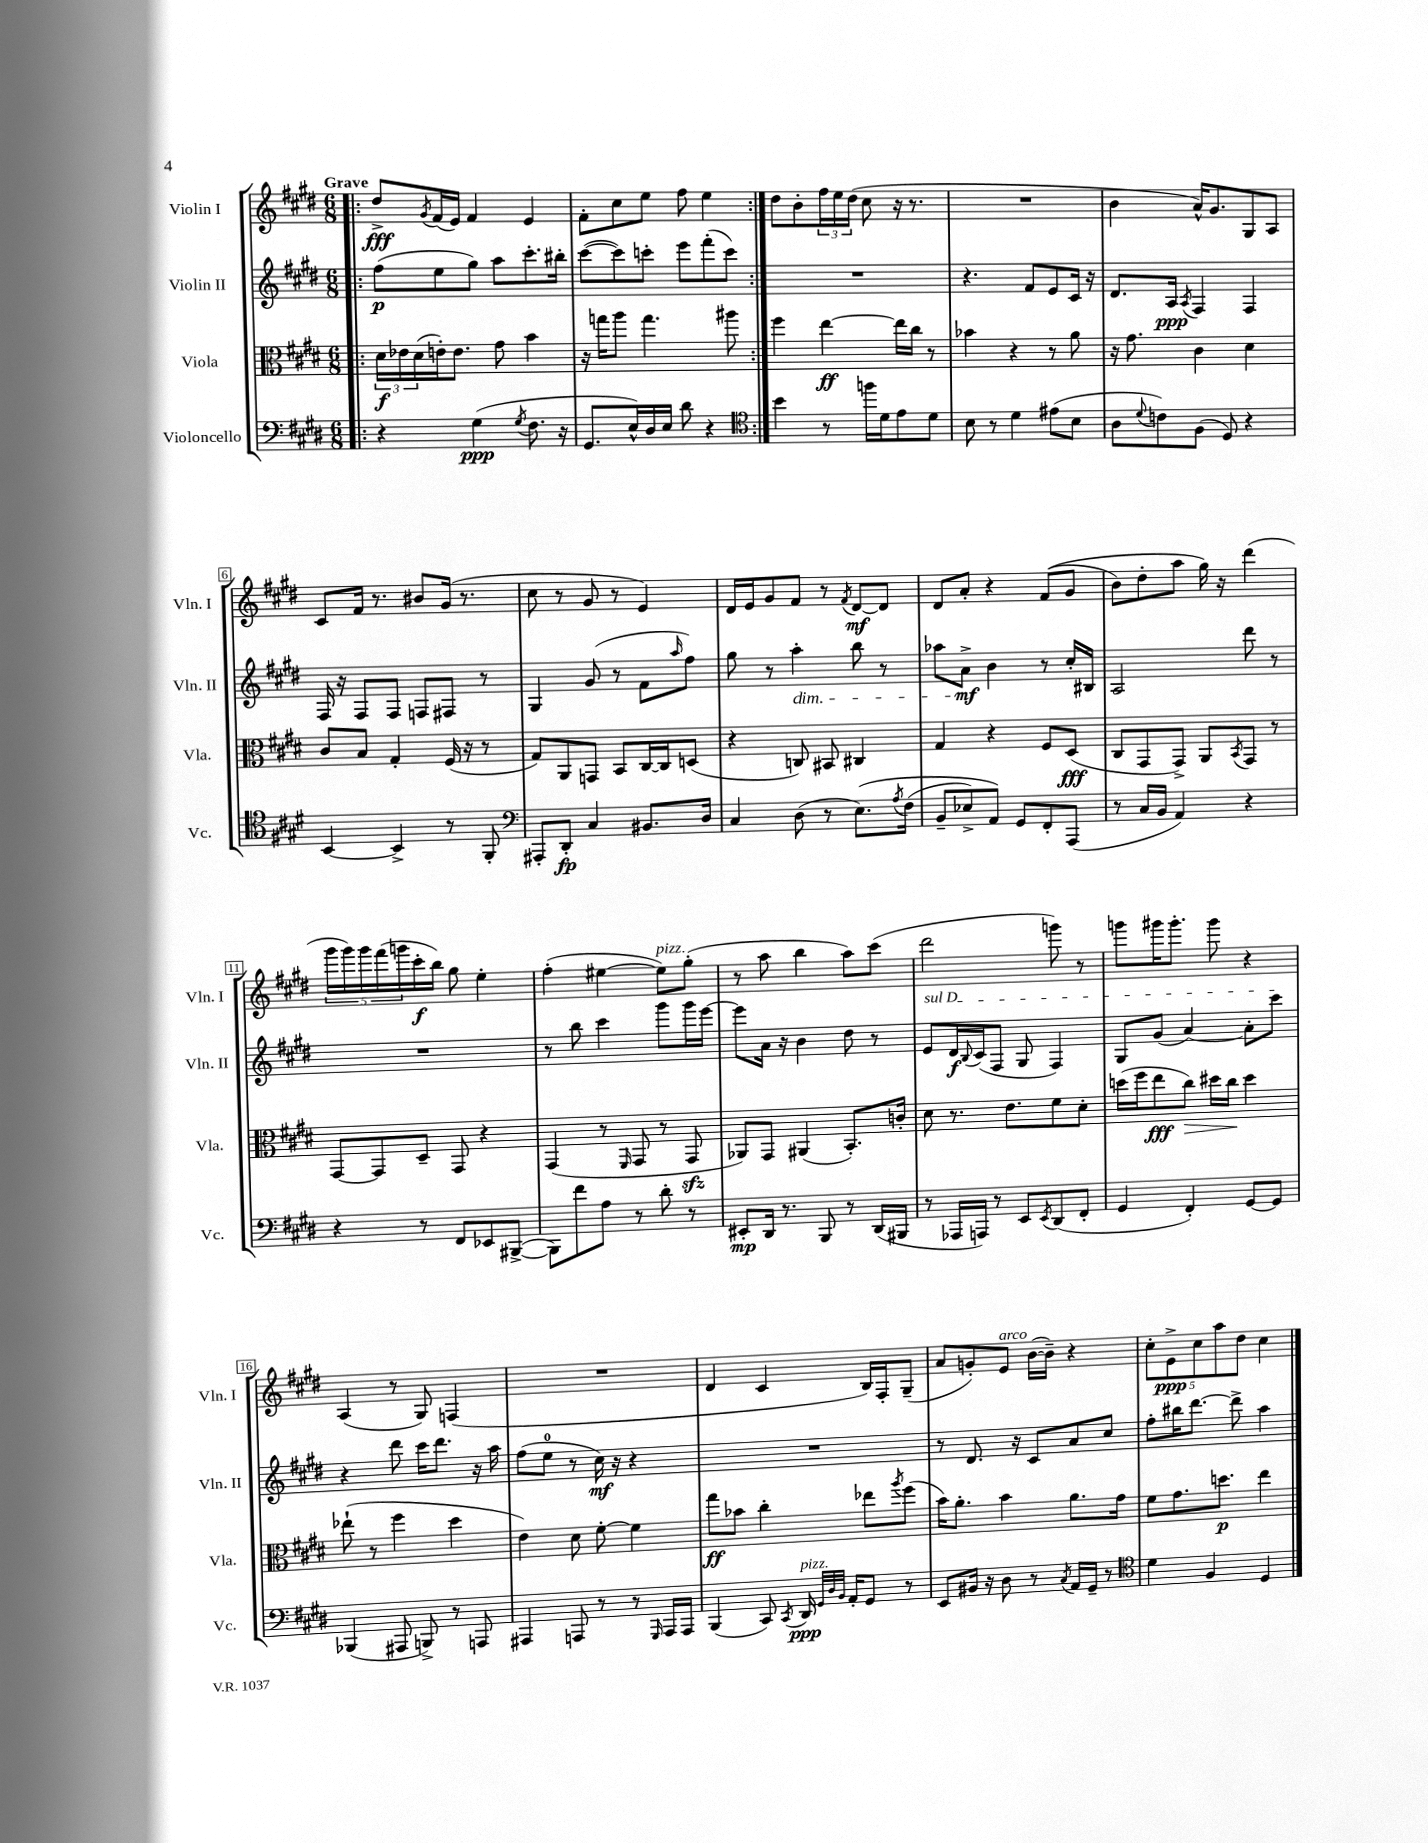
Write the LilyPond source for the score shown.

<<
\new StaffGroup <<
\new Staff = "s0" \with { instrumentName = "Violin I" shortInstrumentName = "Vln. I" } {
    \clef treble \key e \major \numericTimeSignature \time 6/8 \tempo "Grave"
    \repeat volta 2 { \bar ".|:" dis''8->\fff \acciaccatura { gis'8 } fis'16( e'16) fis'4 e'4 |
    fis'8-. cis''8 e''8 fis''8 e''4 | }
    dis''8 b'8-. \tuplet 3/2 { fis''16 e''16 dis''16( } cis''8 r16 r8. |
    R2. |
    b'4 a'16-^) gis'8. gis8 a8 |
    cis'8 fis'16 r8. bis'8 gis'16( r8. |
    cis''8 r8 gis'8 r8 e'4) |
    dis'16 e'16 gis'8 fis'8 r8 \acciaccatura { fis'8 } dis'8~\mf dis'8 |
    dis'8 a'8-. r4 fis'8(\( gis'8 |
    b'8) dis''8-. a''8 gis''16\) r16 dis'''4( |
    \tuplet 5/4 { gis'''16 gis'''16) gis'''16 fis'''16( g'''16 } cis'''16-.\f b''16) gis''8 e''4-. |
    fis''4-.( eis''4~ eis''8^\markup { \italic "pizz." }) gis''8-.( |
    r8 a''8 b''4 a''8) cis'''8( |
    dis'''2 g'''8) r8 |
    g'''8 gis'''16 gis'''8.-. gis'''8 r4 |
    a4( r8 gis8) f4( |
    R2. |
    dis'4 cis'4 b16) fis16-. gis8--( |
    a'8 g'8-.) e'8^\markup { \italic "arco" } b'16~( b'16--) r4 |
    \tuplet 5/4 { cis''8-. e'8->\ppp cis''8 a''8 dis''8 } cis''4 \bar "|." |
}
\new Staff = "s1" \with { instrumentName = "Violin II" shortInstrumentName = "Vln. II" } {
    \clef treble \key e \major \numericTimeSignature \time 6/8
    \repeat volta 2 { \bar ".|:" fis''8\p( e''8 gis''8) a''8 cis'''8.-. bis''16-. |
    cis'''8~( cis'''8) c'''8-. e'''8 fis'''8-.( c'''8) | }
    R2. |
    r4. fis'8 e'8 cis'16 r16 |
    dis'8. a16\ppp \acciaccatura { a8 } fis4 fis4 |
    fis16 r16 fis8 fis8 f8 fis8 r8 |
    gis4 gis'8( r8 fis'8 \grace { a''16 } fis''8) |
    gis''8 r8 a''4-.\dim b''8 r8 |
    aes''8 a'8->\mf\! b'4 r8 cis''16-. bis16 |
    a2 dis'''8 r8 |
    R2. |
    r8 b''8 cis'''4 gis'''8 gis'''16 e'''16~ |
    e'''8 a'16 r16 b'4 dis''8 r8 |
    \once \override TextSpanner.bound-details.left.text = \markup { \italic "sul D" } e'8\startTextSpan dis'16\f \appoggiatura { b8 } cis'16( fis8 gis8 fis4) |
    gis8 gis'8( a'4~) a'8-. cis'''8\stopTextSpan |
    r4 dis'''8 cis'''16 dis'''8. r16 a''16 |
    fis''8( e''8-0 r8 cis''16\mf) r16 r4 |
    R2. |
    r8 dis'8. r16 cis'8 a'8 cis''8 |
    fis''8-. bis''16 dis'''8.~ dis'''8-> a''4 \bar "|." |
}
\new Staff = "s2" \with { instrumentName = "Viola" shortInstrumentName = "Vla." } {
    \clef alto \key e \major \numericTimeSignature \time 6/8
    \repeat volta 2 { \bar ".|:" \tuplet 3/2 { dis'16\f ees'16 dis'16( } e'16-.) e'8. gis'8 b'4 |
    r16 g''16 a''8 g''4. ais''8 | }
    fis''4 e''4~\ff e''16 cis''16 r8 |
    bes'4 r4 r8 a'8 |
    r16 gis'8. cis'4 dis'4 |
    cis'8 b8 gis4-. fis16( r16 r8 |
    gis8) a,8 g,8 b,8 cis16~ cis16 d8( |
    r4 c8) bis,8 cis4 |
    gis4 r4 fis8 dis8\fff( |
    cis8 gis,8 gis,8->) a,8 \acciaccatura { b,8 } gis,8 r8 |
    gis,8~ gis,8 dis8-- gis,8 r4 |
    gis,4( r8 \grace { fis,16 } gis,8 r8 gis,8\sfz |
    aes,8) gis,8 ais,4( b,8.-.) c'16-. |
    dis'8 r8. e'8. fis'8 dis'8-. |
    d''16( fis''16 e''8\fff cis''8\>) dis''16 cis''16\! dis''4 |
    ees''8-!( r8 fis''4 dis''4 |
    e'4) dis'8 fis'8~-. fis'4 |
    gis''8\ff bes'8 cis''4-. ees''8 \acciaccatura { a''8 } fis''8( |
    b'16) a'8.-. b'4 a'8. gis'16 |
    fis'8 gis'8. d''8.\p e''4 \bar "|." |
}
\new Staff = "s3" \with { instrumentName = "Violoncello" shortInstrumentName = "Vc." } {
    \clef bass \key e \major \numericTimeSignature \time 6/8
    \repeat volta 2 { \bar ".|:" r4 gis4\ppp( \acciaccatura { gis8 } fis8. r16 |
    gis,8. e16-^) dis16 e16 dis'8 r4 | }
    \clef tenor b'4 r8 f''16 dis'16 e'8 dis'8 |
    b8 r8 dis'4 eis'8( b8 |
    a8 \appoggiatura { dis'8 } c'8) fis8( dis8) r4 |
    b,4~ b,4-> r8 fis,8-. |
    \clef bass ais,,8-. dis,8-.\fp cis4 bis,8. dis16 |
    cis4 dis8( r8 e8.)\( \acciaccatura { a8 } fis16( |
    b,8-- ees8->) a,8\) gis,8 fis,8-. a,,8( |
    r8 cis16 b,16 a,4) r4 |
    r4 r8 fis,8 ees,8 bis,,8~->( |
    bis,,8) fis'8 a8 r8 dis'8-. r8 |
    eis,8-.\mp dis,16 r8. b,,8 r8 dis,16( bis,,16 |
    r8 aes,,16 a,,16) r8 e,8 \acciaccatura { e,8 } dis,8( fis,8-. |
    gis,4 fis,4-.) gis,8~ gis,8 |
    bes,,4( ais,,8 b,,8->) r8 a,,8 |
    ais,,4 a,,8 r8 r8 \grace { gis,,16 } a,,16 a,,16 |
    b,,4( cis,8) \acciaccatura { cis,8 } dis,16\ppp^\markup { \italic "pizz." } \grace { gis,32 dis32 b,32 } a,16-. gis,8 r8 |
    e,8 bis,16 r16 dis8 r8 \acciaccatura { cis8 } a,16 gis,16-- r8 |
    \clef tenor dis'4 fis4 dis4 \bar "|." |
}
>>
>>
\layout { \context { \Score \override BarNumber.stencil = #(make-stencil-boxer 0.1 0.3 ly:text-interface::print) } }
